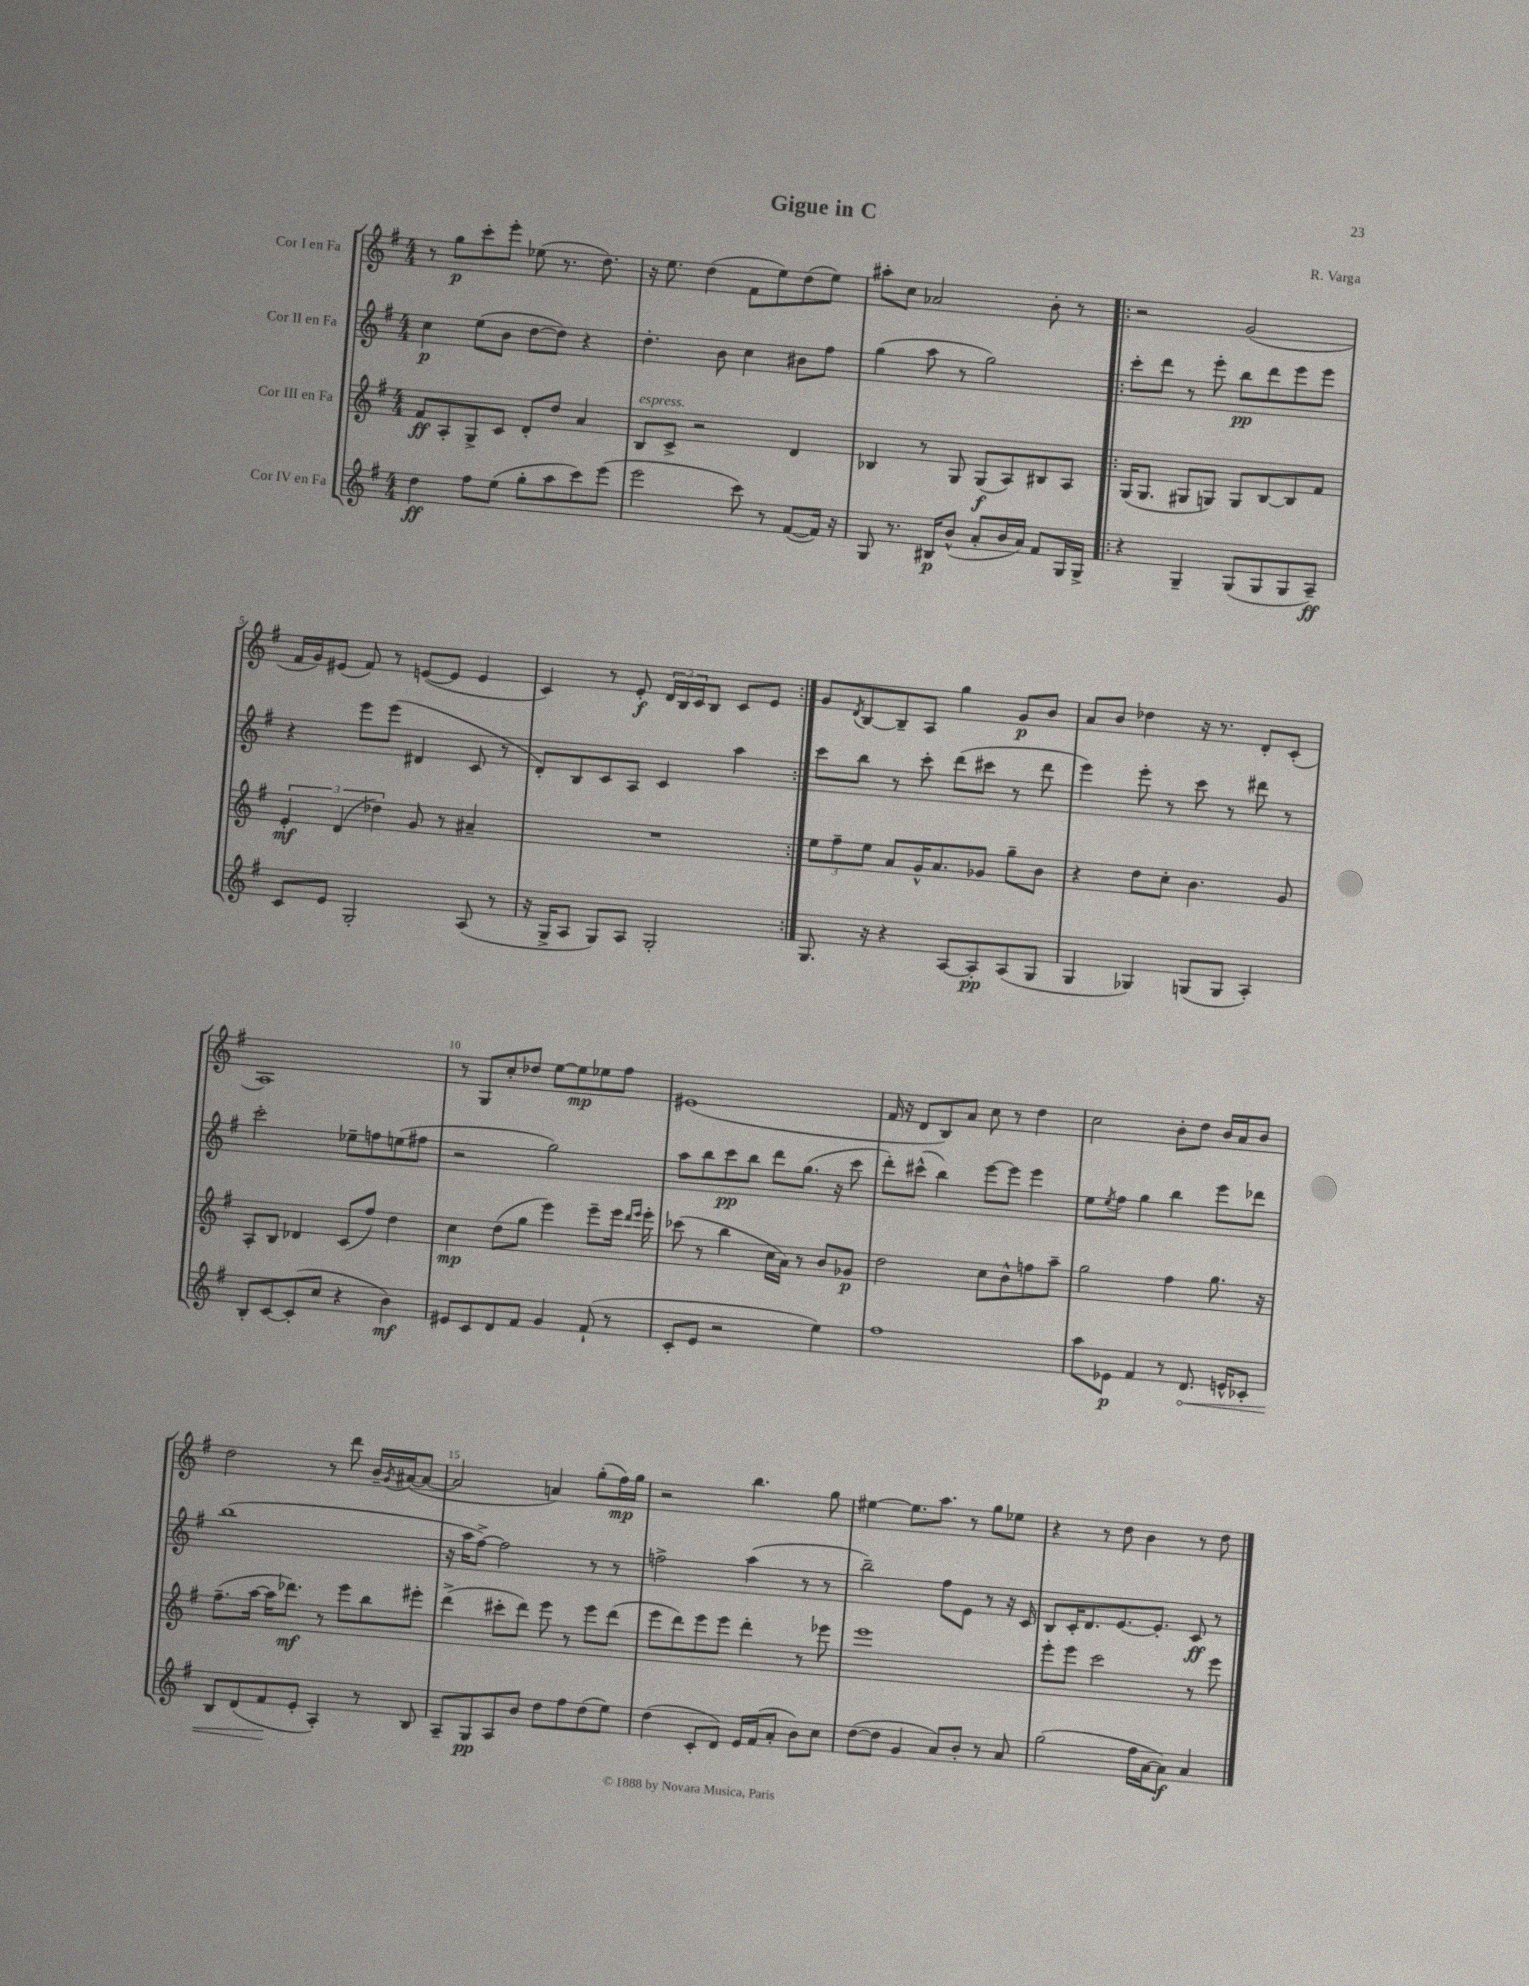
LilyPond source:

\header { title = "Gigue in C" composer = "R. Varga" }
<<
\new StaffGroup <<
\new Staff = "s0" \with { instrumentName = "Cor I en Fa" } {
    \clef treble \key g \major \numericTimeSignature \time 4/4
    r8 g''8\p c'''8-. e'''8-. ees''8( r8. d''8.) |
    r16 e''8. d''4( fis'8 e''8) d''8( e''8) |
    ais''8-. c''8 aes'2 b'8-. r8 |
    \repeat volta 2 { r2 g'2( |
    fis'16 g'16) eis'8( fis'8) r8 e'8~( e'8 e'4 |
    c'4) r8 e'8-.\f \tuplet 3/2 { d'16 b16 c'16 } b8 c'8 e'8 | }
    g'8 \acciaccatura { d'8 } b8~ b8-- a8 g''4 g'8\p b'8 |
    a'8 b'8 des''4 r16 r8. d'8-. c'8-.( |
    a1) |
    r8 g8 c''8-. des''8 e''8~ e''8\mp ees''8 fis''8 |
    eis'1( |
    fis'16 r16 d'8 b8) a'8 c''8 r8 d''4 |
    c''2 b'8-. d''8 b'16 a'16 b'8 |
    d''2 r8 d'''8 b'16-- \acciaccatura { g'8 } ais'16~( ais'8~ |
    ais'2 a'4) g''8-.( fis''16\mp) g''16 |
    r2 b''4. g''8 |
    eis''4~ eis''8. a''8. r8 g''8 ees''8 |
    r4 r8 d''8 b'4 r8 d''8 \bar "|." |
}
\new Staff = "s1" \with { instrumentName = "Cor II en Fa" } {
    \clef treble \key g \major \numericTimeSignature \time 4/4
    c''4\p e''8( b'8 d''8~ d''8) r4 |
    d''4.-. b'8 c''4 bis'8 fis''8 |
    g''4( a''8 r8 g''2) |
    \repeat volta 2 { c'''8-. d'''8 r8 e'''8-. b''8\pp d'''8 e'''8 e'''8 |
    r4 e'''8 e'''8( dis'4 c'8 r8 |
    d'8-.) b8 c'8 a8 c'4 a''4 | }
    c'''8 b''8 r8 c'''8-. d'''8( cis'''8 r8 d'''8 |
    e'''4) e'''8-. r8 c'''8 r8 dis'''8 r8 |
    c'''2-. ees''8-- f''8 e''8( fis''8 |
    r2 g''2) |
    a''8 b''8 c'''8\pp b''8 d'''8 g''8.( r16 c'''8 |
    d'''8-.) cis'''8-^( b''4) e'''8~ e'''8 e'''4 |
    e''8 \acciaccatura { e''8 } fis''8 g''4 b''4 e'''8 des'''8 |
    b''1( |
    r16 a''16 fis''8~->) fis''2 r8 r8 |
    f''2-> a''4( r8 r8 |
    b''2--) fis''8 e'8 r8 r16 c'16 |
    b8 c'16-. d'8. e'8.~ e'8.-. c'8\ff r8 \bar "|." |
}
\new Staff = "s2" \with { instrumentName = "Cor III en Fa" } {
    \clef treble \key g \major \numericTimeSignature \time 4/4
    fis'8\ff a8-. g8-> c'8 d'8-. d''8 a'4 |
    b8^\markup { \italic "espress." } c'8-> r2 d'4 |
    bes4 r8 g8 g8\f( a8) bis8 a8 |
    \repeat volta 2 { g16( g8. gis8 g8) g8 b8~ b8 fis'8 |
    \tuplet 3/2 { e'4-.\mf d'4( des''4) } g'8 r8 ais'4-- |
    R1 | }
    \tuplet 3/2 { e''8 fis''8-- e''8 } a'8 g'16-^ a'8. ges'8 g''8-- b'8 |
    r4 d''8 c''8-. b'4. g'8 |
    a8-. b8 des'4 c'8( fis''8) d''4 |
    c''4\mp d''8( g''8 e'''4) e'''8-- e'''16 \grace { d'''16 e'''16 } e'''16-. |
    ces'''8( r8 b''4 c''16 a'16) r8 b'8 ges'8\p |
    d''2 c''8 b'8-^ f''8 a''8-- |
    g''2 fis''4 g''8. r16 |
    fis''8.--( a''16~ a''16 des'''8.\mf) r8 e'''8 b''8 eis'''8-. |
    d'''4->( cis'''8-. d'''8) e'''8 r8 e'''8 d'''8( |
    e'''8 d'''8) e'''8 e'''8 d'''4-. r8 ees'''8 |
    e'''1 |
    e'''8-. e'''8 c'''2 r8 e'''8 \bar "|." |
}
\new Staff = "s3" \with { instrumentName = "Cor IV en Fa" } {
    \clef treble \key g \major \numericTimeSignature \time 4/4
    d''4\ff fis''8 e''8( g''8-. a''8 c'''8) e'''8( |
    e'''2 c'''8) r8 fis'8~( fis'16) r16 |
    g8 r8. bis16\p b'8-^( a'8-. b'16 a'16) fis'8 g16 g16-> |
    \repeat volta 2 { r4 g4-- g8( g8 g8 a8--\ff) |
    c'8 e'8 g2-. a8( r8 |
    r16 g16-> a8 g8) a8 g2-. | }
    g8. r16 r4 a8~ a8-.\pp a8( g8 |
    g4 ges4) g8( g8 a4-.) |
    b8-. c'8~ c'8-.( c''8 r4 b'4\mf) |
    eis'8 c'8 d'8 fis'8 g'4 fis'8-!( r8 |
    c'8-. e'8 r2 e''4) |
    fis''1 |
    a''8 ees'8\p fis'4 r8 \once \override Hairpin.circled-tip = ##t d'8.\< e'16-^ ces'8-. |
    b8 d'8( fis'8\! e'8-. a4-.) r8 b8 |
    a8-- g8\pp a8 b'8 d''8 fis''8 d''8( e''8) |
    d''4( c'8-. d'8) e'16 fis'16( a'8-. b'8) c''8 |
    d''8~( d''8 g'4 a'8) b'8-. r8 a'8 |
    g''2( fis''16 a'16~ a'8\f) a'4 \bar "|." |
}
>>
>>
\layout { \context { \Score \override BarNumber.break-visibility = ##(#f #t #t) barNumberVisibility = #(every-nth-bar-number-visible 5) } }
